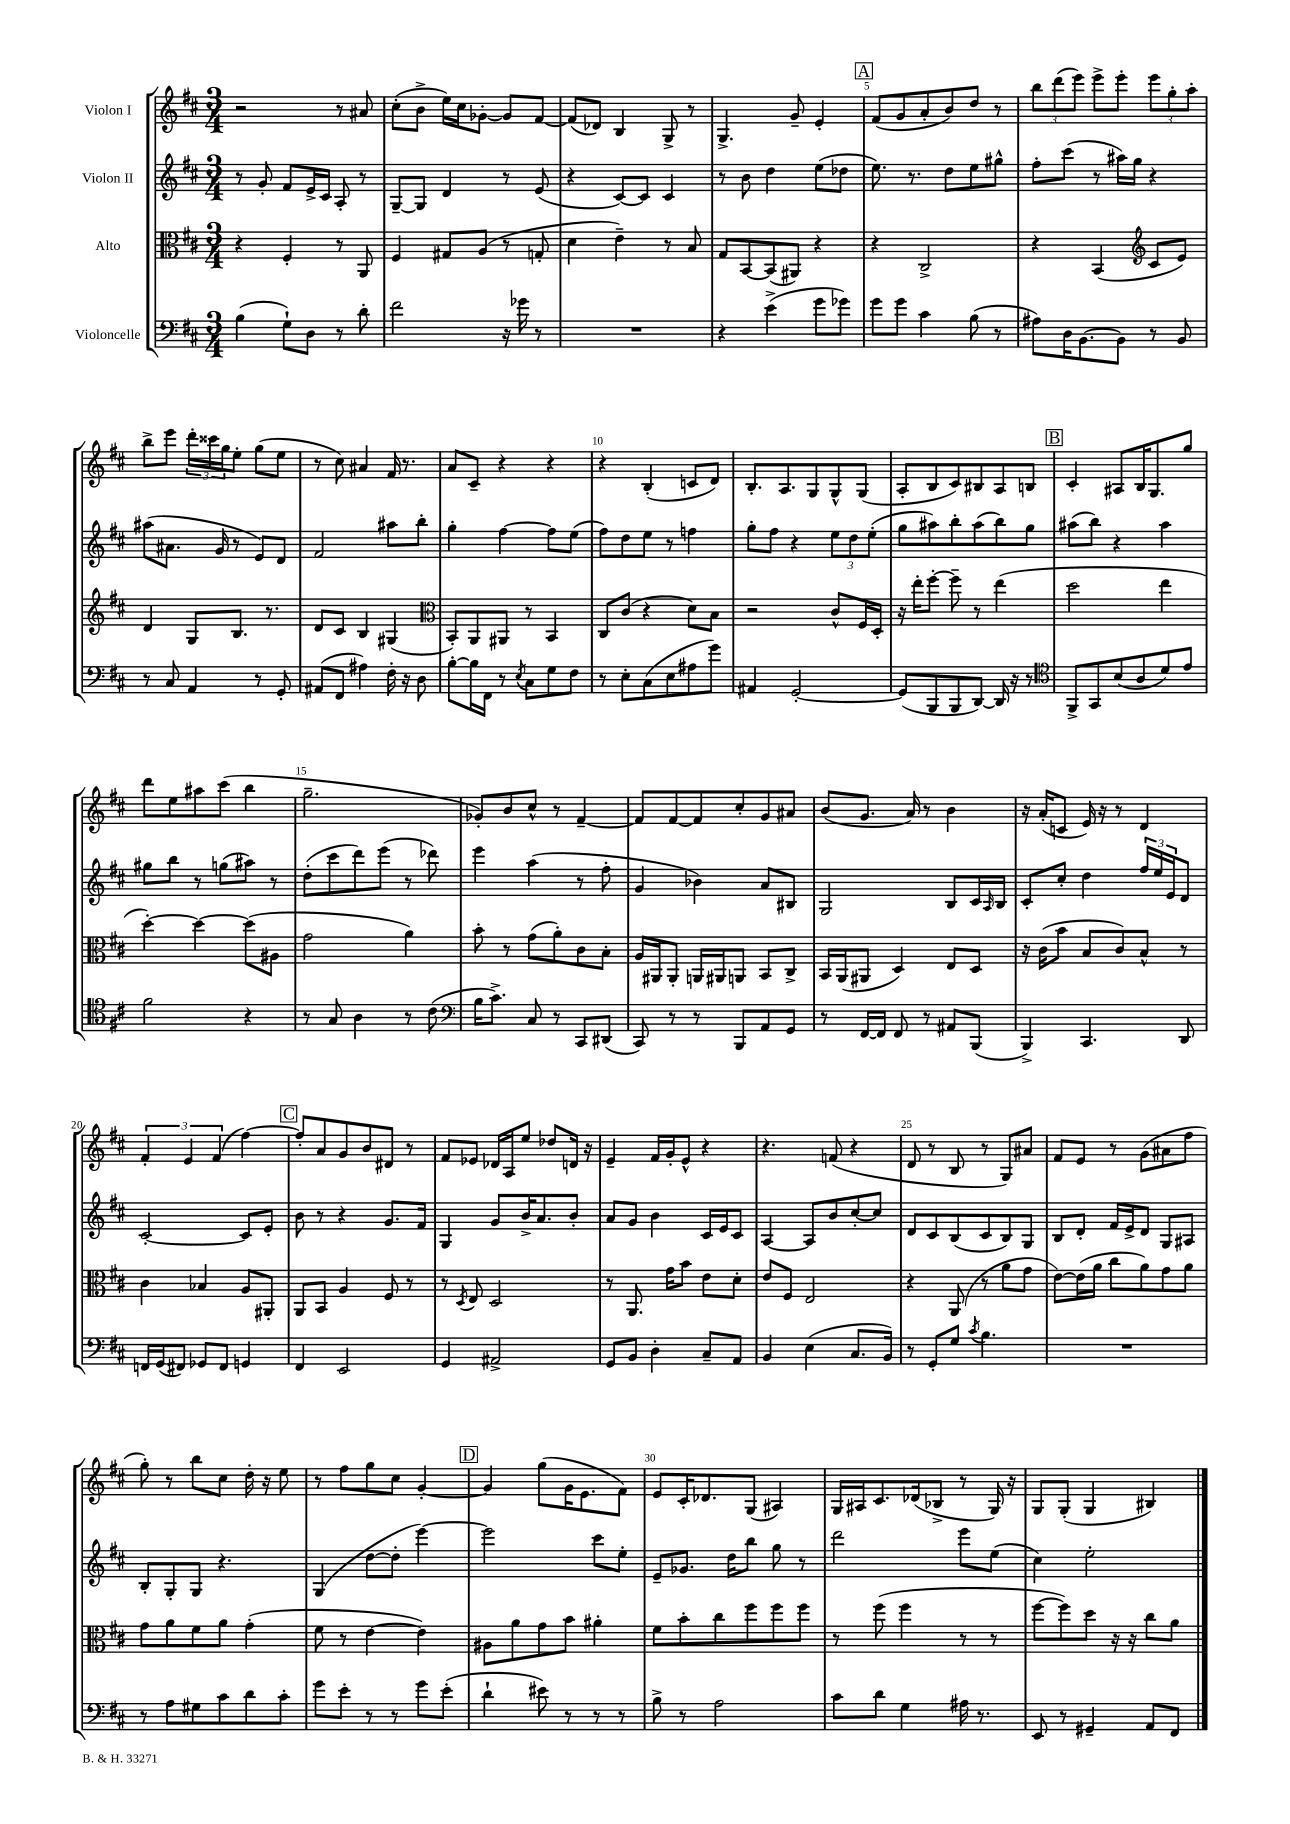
<<
\new StaffGroup <<
\new Staff = "s0" \with { instrumentName = "Violon I" } {
    \clef treble \key d \major \numericTimeSignature \time 3/4
    r2 r8 ais'8 |
    cis''8-.( b'8-> e''16) cis''16 ges'8~-. ges'8 fis'8~ |
    fis'8( des'8) b4 g8-> r8 |
    g4.-> g'8-- e'4-. |
    \mark \markup { \box "A" } fis'8( g'8 a'8-. b'8) d''8 r8 |
    \tuplet 3/2 { b''8 d'''8( e'''8) } e'''8-> e'''8-. \tuplet 3/2 { e'''8 g''8-. a''8-. } |
    b''8-> e'''8 \tuplet 3/2 { d'''16-. cisis'''16 g''16 } e''8-. g''8( e''8 |
    r8 cis''8) ais'4 fis'16 r8. |
    a'8 cis'8-- r4 r4 |
    r4 b4-.( c'8 d'8) |
    b8.-. a8. g8 g8-^ g8( |
    a8-. b8 cis'8) bis8 a8 b8 |
    \mark \markup { \box "B" } cis'4-. ais8 b16 g8. g''8 |
    d'''8 e''8 ais''8 cis'''8( b''4 |
    g''2.-- |
    ges'8-.) b'8 cis''8-^ r8 fis'4~-- |
    fis'8 fis'8~ fis'8 cis''8-. g'8 ais'8 |
    b'8( g'8. a'16) r8 b'4 |
    r16 a'16-.( c'8 e'16) r16 r8 d'4 |
    \tuplet 3/2 { fis'4-. e'4 fis'4( } fis''4~) |
    \mark \markup { \box "C" } fis''8-. a'8 g'8 b'8 dis'8 r8 |
    fis'8 ees'8 des'16 a16 e''8 des''8 d'16 r16 |
    e'4-- fis'16 g'16-. e'8-^ r4 |
    r4. f'8( r4 |
    d'8 r8 b8 r8 g8) ais'8 |
    fis'8 e'8 r8 g'8( ais'8 fis''8 |
    g''8-.) r8 b''8 cis''8 d''16-. r16 e''8 |
    r8 fis''8 g''8 cis''8 g'4~-. |
    \mark \markup { \box "D" } g'4 g''8( g'16 e'8. fis'8) |
    e'8 cis'16-. des'8. g8( ais4) |
    g16 ais16 cis'8. des'16( bes8-> r8 g16) r16 |
    g8 g8-.( g4 bis4) \bar "|." |
}
\new Staff = "s1" \with { instrumentName = "Violon II" } {
    \clef treble \key d \major \numericTimeSignature \time 3/4
    r8 g'8-. fis'8 e'16-> cis'16 a8-. r8 |
    g8~-- g8 d'4 r8 e'8( |
    r4 cis'8~) cis'8 cis'4 |
    r8 b'8 d''4 e''8( des''8 |
    \mark \markup { \box "A" } e''8.) r8. d''8 e''8 gis''8-^ |
    fis''8-. cis'''8( r8 ais''16) g''16 r4 |
    ais''8( ais'8. g'16 r8 e'8) d'8 |
    fis'2 ais''8 b''8-. |
    g''4-. fis''4~ fis''8 e''8( |
    fis''8) d''8 e''8 r8 f''4 |
    g''8-. fis''8 r4 \tuplet 3/2 { e''8 d''8 e''8-.( } |
    g''8 ais''8) b''8-. ais''8( b''8) g''8 |
    \mark \markup { \box "B" } ais''8( b''8) r4 ais''4 |
    gis''8 b''8 r8 g''8( ais''8) r8 |
    d''8-.( cis'''8 d'''8) e'''8( r8 des'''8) |
    e'''4 a''4( r8 fis''8-. |
    g'4 bes'4) a'8 bis8 |
    g2 b8 cis'16 \grace { a16 } b16 |
    cis'8-. cis''8-. d''4 \tuplet 3/2 { fis''16 e''16 e'16 } d'8 |
    cis'2~-. cis'8 e'8-. |
    \mark \markup { \box "C" } b'8 r8 r4 g'8. fis'16 |
    g4 g'8 b'16-> a'8. b'8-. |
    a'8 g'8 b'4 cis'16 e'16 cis'8 |
    a4~ a8 b'8 cis''8~-. cis''8 |
    d'8 cis'8 b8( cis'8 b8) g8 |
    b8 d'8-. fis'16 e'16-> d'8 g8 ais8 |
    b8-. g8-. g8 r4. |
    g4( d''8~ d''8-. e'''4~) |
    \mark \markup { \box "D" } e'''2 cis'''8 e''8-. |
    e'8-- ges'8. d''16 b''8 g''8 r8 |
    d'''2 e'''8 e''8( |
    cis''4) e''2-. \bar "|." |
}
\new Staff = "s2" \with { instrumentName = "Alto" } {
    \clef alto \key d \major \numericTimeSignature \time 3/4
    r4 fis4-. r8 a,8 |
    fis4 gis8 a8( r8 g8-. |
    d'4 e'4--) r8 b8 |
    g8 b,8~ b,8( ais,8) r4 |
    \mark \markup { \box "A" } r4 cis2-> |
    r4 b,4( \clef treble cis'8 e'8) |
    d'4 g8 b8. r8. |
    d'8 cis'8 b4 gis4( |
    \clef alto b,8-.) a,8 ais,8 r8 b,4 |
    cis8 cis'8( r4 d'8) b8 |
    r2 cis'8-^ fis16 d16-. |
    r16 e''16-. fis''8~-. fis''8-- r8 e''4( |
    \mark \markup { \box "B" } d''2 e''4 |
    d''4~-.) d''4~ d''8( ais8 |
    g'2 a'4) |
    b'8-. r8 g'8( a'8-.) cis'8 b8-. |
    a16 ais,16 ais,8-. a,16 ais,16 a,8 b,8 cis8-> |
    b,16 a,16( ais,8 d4) e8 d8 |
    r16 cis'16( b'8 b8 cis'8) b8-^ r8 |
    cis'4 bes4 a8 ais,8-. |
    \mark \markup { \box "C" } a,8 b,8 a4 fis8 r8 |
    r8 \acciaccatura { d8 } e8 d2 |
    r8 a,8. g'16 b'8 e'8 d'8-. |
    e'8 fis8 e2 |
    r4 a,8( r8 a'8 g'8 |
    e'8~) e'16( a'16 cis''8 a'8) g'8 a'8 |
    g'8 a'8 fis'8 a'8 g'4-.( |
    fis'8 r8 e'4~ e'4) |
    \mark \markup { \box "D" } ais8 a'8 g'8 b'8 ais'4-. |
    fis'8 b'8-. cis''8 fis''8 fis''8 fis''8 |
    r8 fis''8( fis''4 r8 r8 |
    fis''8~ fis''8) d''8 r16 r16 cis''8 a'8 \bar "|." |
}
\new Staff = "s3" \with { instrumentName = "Violoncelle" } {
    \clef bass \key d \major \numericTimeSignature \time 3/4
    b4( g8-!) d8 r8 d'8-. |
    fis'2 r16 ges'16 r8 |
    R2. |
    r4 e'4->( g'8 ges'8) |
    \mark \markup { \box "A" } g'8 g'8 cis'4 b8( r8 |
    ais8) d16 b,8.~ b,8 r8 b,8 |
    r8 cis8 a,4 r8 g,8-. |
    ais,8( fis,8 ais4) fis16-. r16 d8 |
    b8~-. b16 fis,16 r8 \acciaccatura { e8 } cis8 g8 fis8 |
    r8 e8-. cis8( e8 ais8 g'8) |
    ais,4 g,2~-. |
    g,8( b,,8 b,,8 d,8~) d,16 r16 r8 |
    \mark \markup { \box "B" } \clef tenor fis,8-> g,8 b8( a8 d'8) e'8 |
    fis'2 r4 |
    r8 g8 a4 r8 cis'8( |
    \clef bass b16 cis'8.->) cis8 r8 cis,8 dis,8( |
    cis,8) r8 r8 b,,8 a,8 g,8 |
    r8 fis,16~ fis,16 fis,8 r8 ais,8 b,,8( |
    b,,4->) cis,4. d,8 |
    f,16 g,16( fis,8) ges,8 fis,8 g,4 |
    \mark \markup { \box "C" } fis,4 e,2 |
    g,4 ais,2-> |
    g,8 b,8 d4-. cis8-- a,8 |
    b,4 e4( cis8. b,16) |
    r8 g,8-. g8 \acciaccatura { cis'8 } b4. |
    R2. |
    r8 a8 gis8 cis'8 d'8 cis'8-. |
    g'8 e'8-. r8 r8 g'8 e'8-.( |
    \mark \markup { \box "D" } d'4-! eis'8) r8 r8 r8 |
    b8-> r8 a2 |
    cis'8 d'8 g4 ais16 r8. |
    e,8 r8 gis,4-- a,8 fis,8 \bar "|." |
}
>>
>>
\layout { \context { \Score \override BarNumber.break-visibility = ##(#f #t #t) barNumberVisibility = #(every-nth-bar-number-visible 5) } }
